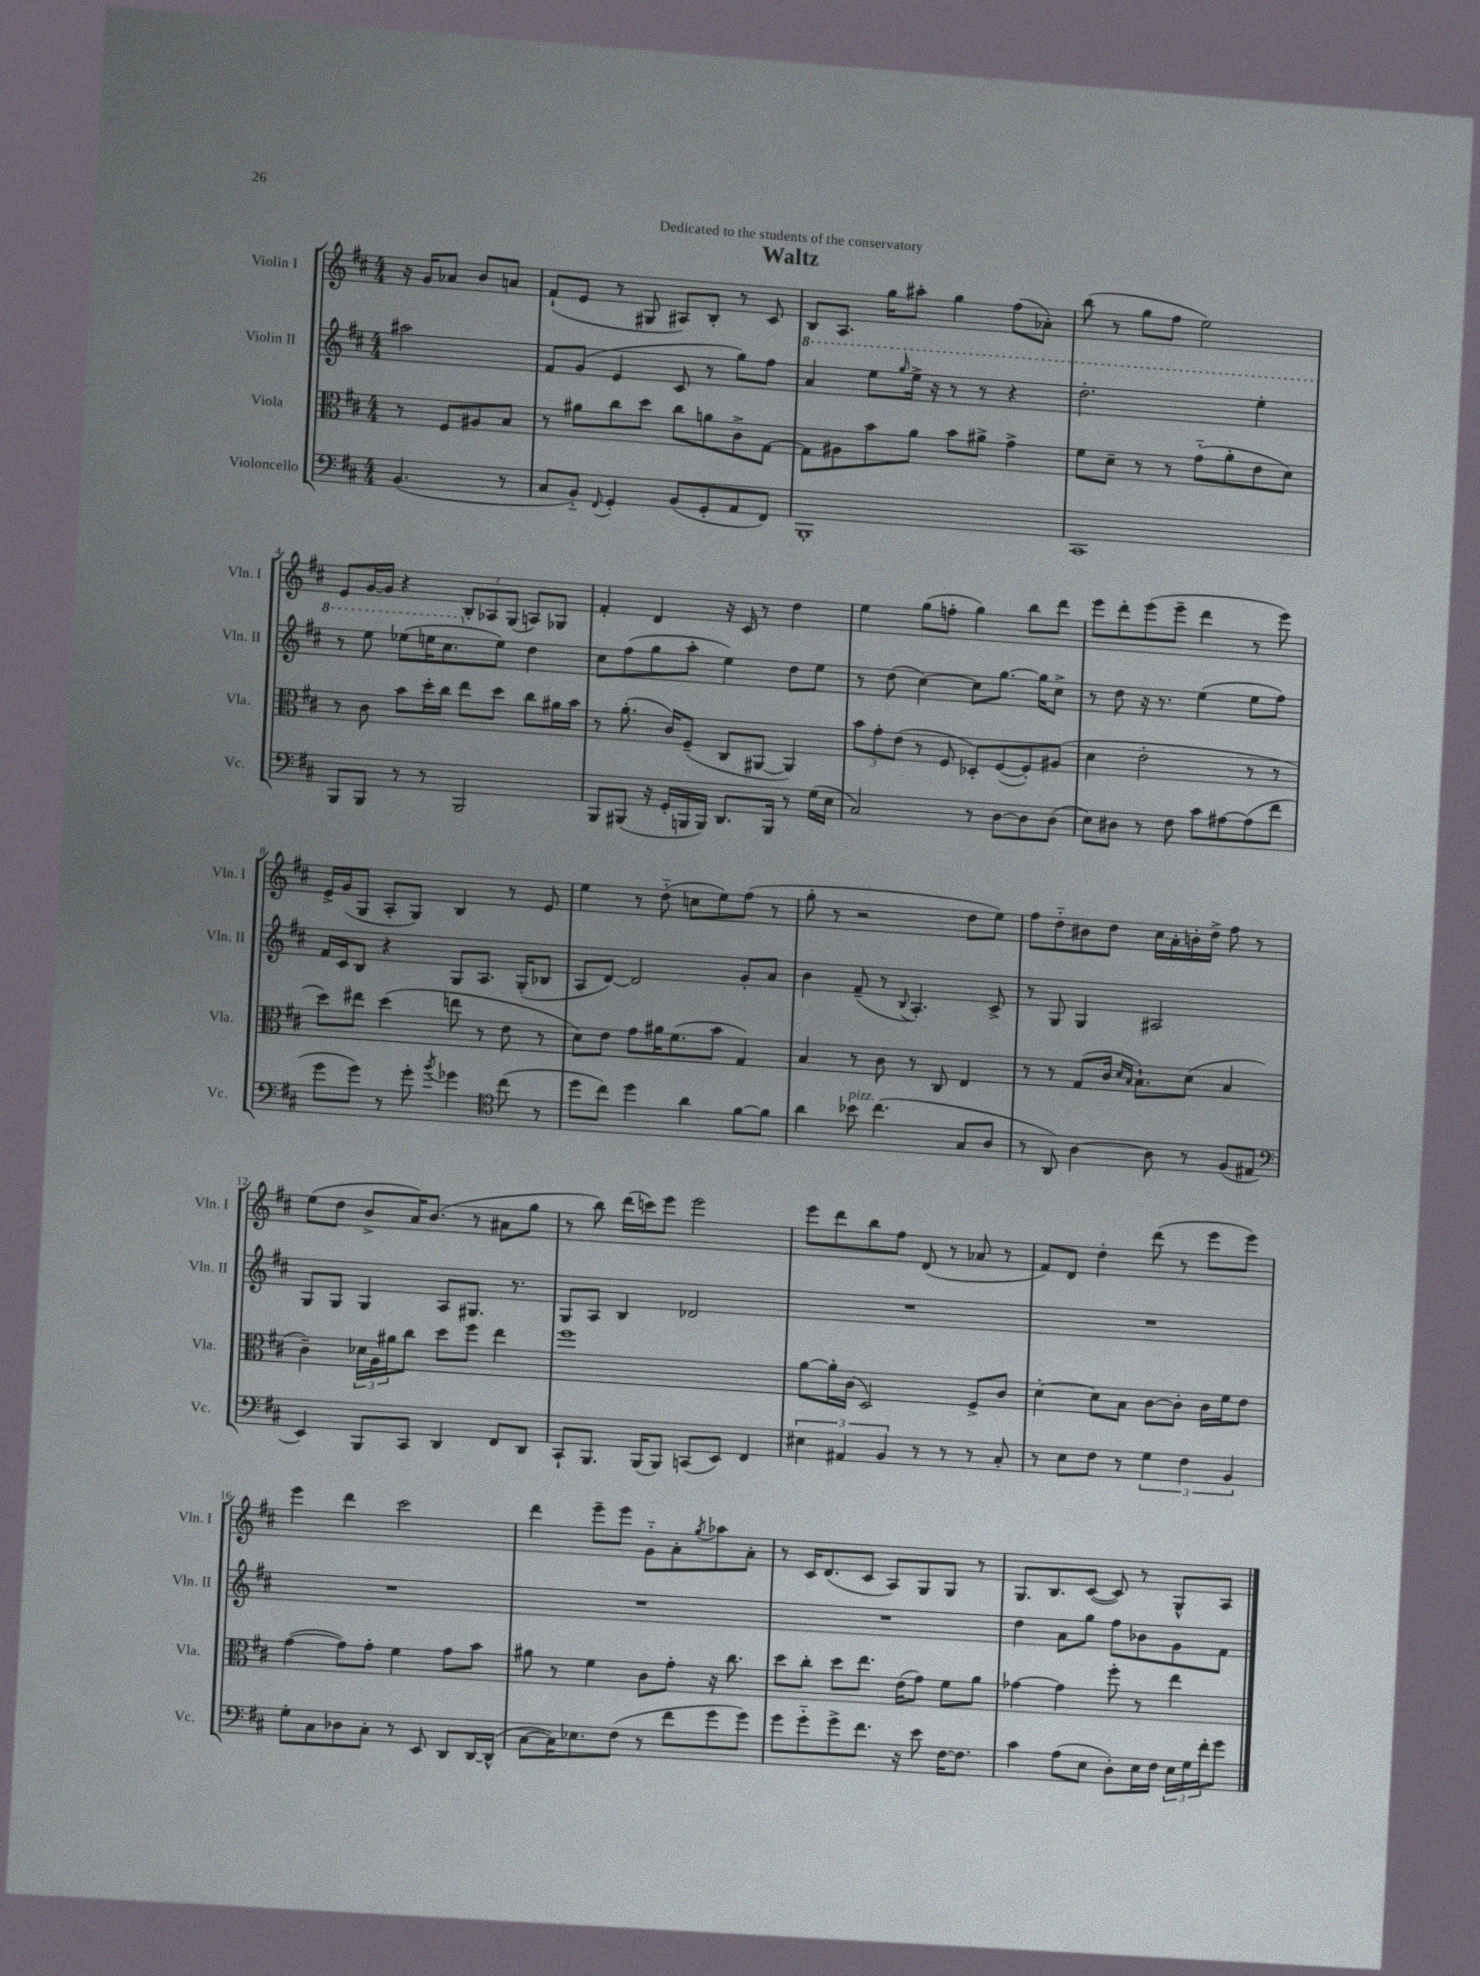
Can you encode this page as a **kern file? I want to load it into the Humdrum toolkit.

**kern	**kern	**kern	**kern
*part4	*part3	*part2	*part1
*staff4	*staff3	*staff2	*staff1
*I"Violoncello	*I"Viola	*I"Violin II	*I"Violin I
*I'Vc.	*I'Vla.	*I'Vln. II	*I'Vln. I
*clefF4	*clefC3	*clefG2	*clefG2
*k[f#c#]	*k[f#c#]	*k[f#c#]	*k[f#c#]
*M4/4	*M4/4	*M4/4	*M4/4
=	=	=	=
(4.BB/	8r	2aa#X\	16r
.	.	.	16g/KL
.	8F#/L	.	8a-X/J
.	8A#X/	.	8b/L
8r	8B/J	.	8an/J
=1	=1	=1	=1
8C#/L	8r	8f#/L	(8f#`/L
8BB/J)	8a#X\L	(8g/J	8e/J
8qqFF#/	.	.	.
4GG'/	8cc#\	4e/	8r
.	8dd\J	.	8G#X/
(8BB/L	8cc#\L	8c#/	8A#X/L)
8GG'/	8an\	8r	8B'/J
8AA/	8c#^\	8gg\L)	8r
8FF#/J)	[8G\J	8ff#\J	8c#/
=2	=2	=2	=2
*	*	*8va	*
1BBB'	8G\L]	4aa/	8B/L
.	8A#X\	.	8.A/J
.	8b\	8eee\L	.
.	.	.	16gg\KL
.	.	16qqggg/	.
.	8a\J	16eee^\Jk	8aa#X'\J
.	.	16r	.
.	8b\L	8r	4gg\
.	8a#X^\J	8r	.
.	4g^\	4r	(8ff#\L
.	.	.	8a-X'\J)
=3	=3	=3	=3
1CC#	8f#\L	2.ddd'\	(8bb\
.	8d~\J	.	8r
.	8r	.	8gg\L
.	8r	.	8ff#\J
.	(8g\L	.	2ee\)
.	8a'\	.	.
.	8e\	4eee'\	.
.	8d\J)	.	.
!!LO:LB:g=z
=4	=4	=4	=4
8BBB/L	8r	8r	8e/L
8BBB/J	8c#\	8eee\	[16g/L
.	.	.	16g/JJ]
8r	8b\L	(8eee-X\L	4r
8r	16dd'\L	16eeen\K	.
.	16cc#\JJ	8.ccc#\	.
2BBB/	8ee\L	.	12B'/L
.	.	.	12A-X/
*	*	*X8va	*
.	8dd\J	8ee\J)	.
.	.	.	(12G/J
.	8cc#\L	4dd\	8An/L)
.	16a#X\L	.	8G-X/J
.	16b\JJ	.	.
=5	=5	=5	=5
8BBB/L	8r	8cc#\L	4f#'/
(8BBB#X/J	(8.a'\	(8ff#\	.
16r	.	8gg\	4d/
16GG'/LL	16c#/KL)	.	.
16BBBn/	(8F#~/J	8aa'\J	.
16BBB/JJ)	.	.	.
8.DD/L	8C#/L	4ee\)	16r
.	.	.	16c#/
.	[8AA#X/J	.	8r
16BBB/Jk	.	.	.
8r	4AA#/])	8dd\L	4dd\
(16G\LL	.	8ee\J	.
16E\JJ	.	.	.
=6	=6	=6	=6
2C#/)	12b\L	8r	4ee\
.	12g'\	.	.
.	.	(8dd\	.
.	(12e\J	.	.
.	8r	[4cc#\)	(8gg\L
.	8F#/	.	8ffn'\J
8r	8D-X'/L)	8cc#\L]	4gg\)
[8D\L	([8F#/	[8.gg\J	.
8D\]	8F#'/])	.	8bb\L
.	.	16gg\KL]	.
(8D\J	(8A#X/J	8cc#^\J	8ddd\J
=7	=7	=7	=7
8E\L)	4d\	8r	8eee\L
8D#X\J	.	8dd\	8ddd'\
8r	2e'\	16r	(8eee\
.	.	8.r	.
8F#\	.	.	8eee~\J
8c#\L	.	(4ee\	4ddd\
[8A#X\	.	.	.
(8A#\]	8r	8ee\L	8r
8f#\J	8r	8ff#\J)	8eee\)
!!LO:LB:g=z
=8	=8	=8	=8
8g\L	8dd\L)	16f#/LL	16e^/LL
.	.	16c#/J	(16g/J
8g\J)	8ee#X\J	8B/J	8G/J
8r	(4dd\	4r	8A'/L
8g'\	.	.	8G/J)
8qb/	.	.	.
4g-X\	8een\	8G/L	4B/
.	8r	8.A/J	.
*clefC4	*	*	*
(8cc#\	8e\	.	8r
.	.	(16G'/KL	.
8r	8r	8B-X/J	8e/
=9	=9	=9	=9
8dd\L	8d\L)	8A/L	4ee\
8cc#\J)	8e\J	[8d/J)	.
4dd\	8g\L	2d/]	8r
.	16a#X\K	.	(8dd\
.	(8.f#\	.	.
4a\	.	.	8ccn\L
.	8b\J	.	8ee\)
[8f#\L	4G/)	8g'/L	(8ff#\J
8f#\J]	.	8a/J	8r
=10	=10	=10	=10
4a\	4B/	4b\	8gg'\
.	.	.	8r
!LO:TX:a:i:t=pizz.	!	!	!
8b-X\	8r	(8f#~/	2r
(4.cc#\	8c#\	8r	.
.	.	8qqB/	.
.	8r	4.A'/)	.
.	8C#/	.	.
8G/L	4E/	.	8dd\L
8A/J	.	8c#^/	8ee\J)
=11	=11	=11	=11
8r	8r	8r	8ff#\L
8AA/)	8r	8G/	8dd\
[4A\	(8G/L	4G/	8b#X\
.	16c#/Jk	.	8dd\J
.	16qqd/LL	.	.
.	16qqB/JJ	.	.
.	8.B`\L)	.	.
8A\]	.	2A#X/	16cc#\LL
.	.	.	16a'\
8r	(8d\J	.	16bn'\
.	.	.	16dd^\JJ
(8F#/L	4B/	.	8ff#\
8E#X/J	.	.	8r
!!LO:LB:g=z
=12	=12	=12	=12
*clefF4	*	*	*
4EE/)	4c#~\)	8G/L	(8ee\L
.	.	8G/J	8dd\J
8BBB/L	24d-X\LL	4G/	8b^/L
.	24A\	.	.
.	24a#X\J	.	.
8CC#/J	8cc#\J	.	16a/K)
.	.	.	(8.b/J
4DD/	8dd\L	8A/L	.
.	8ff#\J	8.G#X/J	8r
8FF#/L	4ee\	.	8a#X\L
.	.	8.r	.
8DD/J	.	.	8gg\J
=13	=13	=13	=13
8CC#`/L	1ff#	8G/L	8r
8.BBB/J	.	8A/J	8bb\)
.	.	4B/	(16ddd\LL
(16BBB/KL	.	.	16cccn\J)
8BBB/J)	.	.	8eee\J
(8CCn/L	.	2d-X/	2eee\
8EE/J)	.	.	.
4FF#/	.	.	.
=14	=14	=14	=14
6E#X\	[8a\L	1r	8eee\L
.	16a'\L]	.	8ddd\
6AA#X/	.	.	.
.	(16c#\JJ	.	.
.	2D/)	.	8bb\
6BB/	.	.	.
.	.	.	8ff#\J
8r	.	.	(8d/
8r	.	.	8r
8r	8F#^/L	.	8a-X/
8C#'/	8c#/J	.	8r
=15	=15	=15	=15
8r	[4d'\	1r	8f#/L)
8E\L	.	.	8d/J
8F#\J	8d\L]	.	4dd'\
8r	8B\J	.	.
6G\	[8c#\L	.	(8ddd\
.	8c#'\J]	.	8r
6F#\	.	.	.
.	16c#\LL	.	8eee\L
.	16f#\J	.	.
6BB/	.	.	.
.	8e\J	.	8eee\J)
!!LO:LB:g=z
=16	=16	=16	=16
8G'\L	([4g\	1r	4eee\
8C#\	.	.	.
8D-X\	8g\L])	.	4ddd\
8C#'\J	8g'\J	.	.
8r	4f#\	.	2ccc#\
8EE/	.	.	.
8DD/L	8g\L	.	.
[16DD/L	8b\J	.	.
(16DD^^/JJ]	.	.	.
=17	=17	=17	=17
[8C#\L	8a#X\	1r	4ddd\
16C#\K])	8r	.	.
8.E-X\	.	.	.
.	4f#\	.	8eee~\L
(8F#\J	.	.	8eee\J
8r	8c#\L	.	8g\L
8f#\L	8g'\J	.	8a'\
.	.	.	8qgg/
8g\	16r	.	8aa-X\
.	8.cc#\	.	.
8g\J)	.	.	8a'\J
=18	=18	=18	=18
8g\L	8dd\L	1r	8r
8g\	8cc#'\J	.	16c#/KL
.	.	.	(8.d/
8g^\	8dd\L	.	.
8.f#\J	8.ee\J	.	8c#/J
.	.	.	8A/L)
16r	(16e\KL	.	.
8e\	8g\J)	.	8G/
[16F#\KL	8f#\L	.	8G/J
8.F#\J]	.	.	.
.	8a\J	.	8r
=19	=19	=19	=19
4c#\	[4g-X\	4dd\	8.G/L
.	.	.	8.B/
(8A\L	4g-\]	8a\L	.
8E\J	.	8gg\J	([8c#/J
8D'\L)	8ff#'\	8ff#\L	8c#/])
16E\L	8r	8b-X\	8r
16F#\JJ	.	.	.
24E\LL	4ee\	8g\	8G^^/L
24G\	.	.	.
24f#'\J	.	.	.
8g\J	.	8f#\J	8A/J
==	==	==	==
*-	*-	*-	*-
